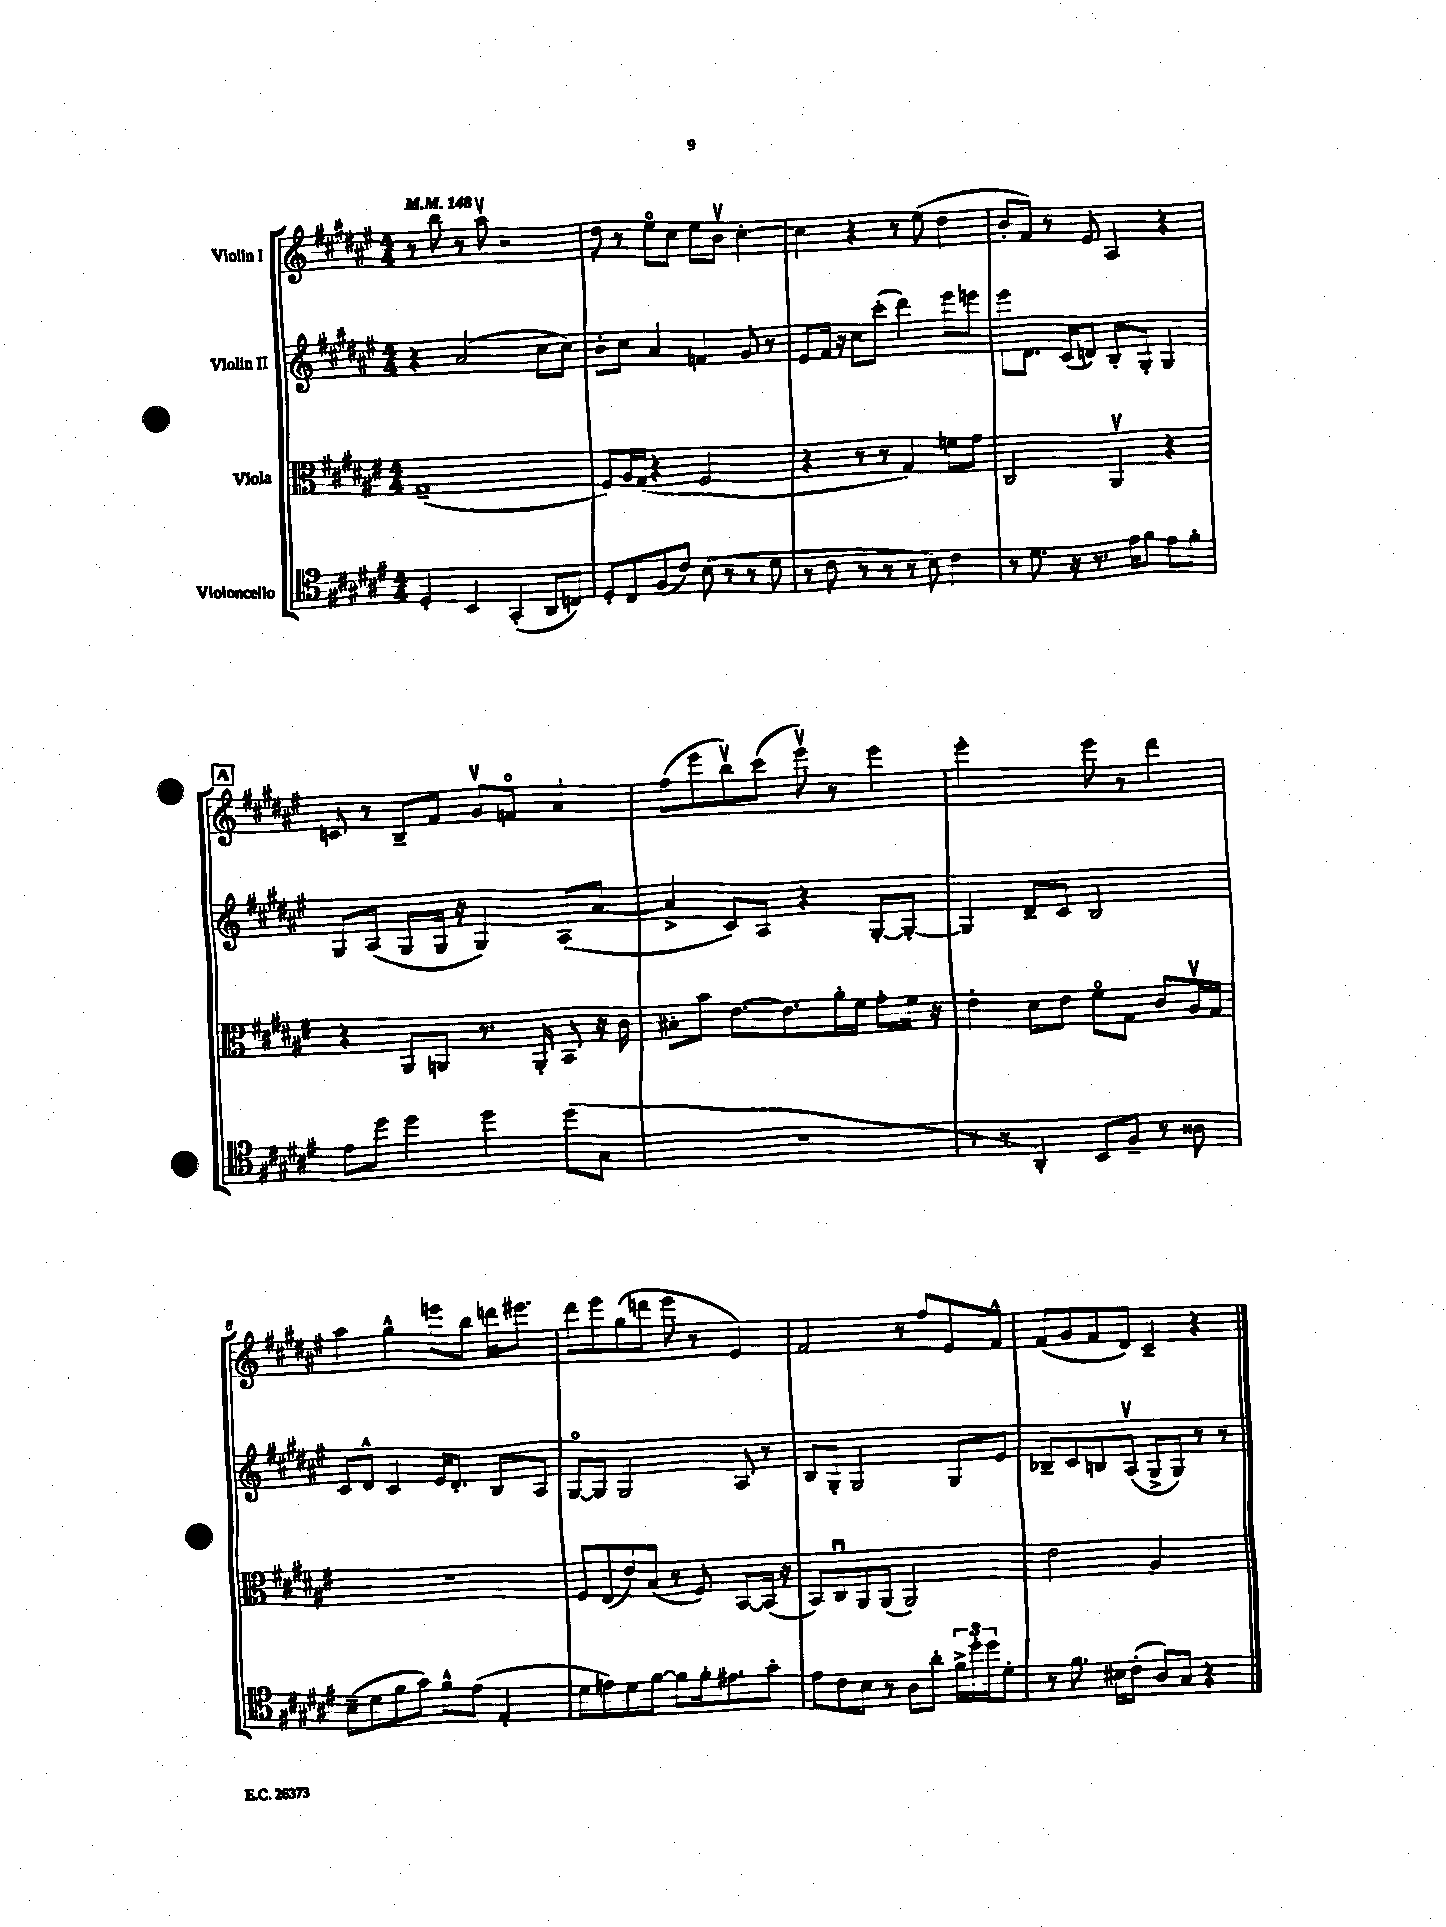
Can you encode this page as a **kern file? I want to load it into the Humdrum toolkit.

**kern	**kern	**kern	**kern
*staff4	*staff3	*staff2	*staff1
*clefC4	*clefC3	*clefG2	*clefG2
*k[f#c#g#d#a#e#]	*k[f#c#g#d#a#e#]	*k[f#c#g#d#a#e#]	*k[f#c#g#d#a#e#]
*M4/4	*M4/4	*M4/4	*M4/4
*MM148	*MM148	*MM148	*MM148
4D#'	(1G#~	4r	8r
.	.	.	8bb
4BB	.	(2a#	8r
.	.	.	8aa#v
(4GG#'	.	.	2r
8AA#	.	8cc#	.
8C)	.	8cc#)	.
=	=	=	=
8D#'	8F#)	8b'	8dd#
8C#	16A#	8cc#	8r
.	(16G#	.	.
(8F#	4r	4a#	8ee#o
8c#)	.	.	8cc#
(8B	2F#	4f	8ee#
8r	.	.	8bv
8r	.	8g#	[4cc#'
8d#	.	8r	.
=	=	=	=
8r	4r	8e#	4cc#]
8c#	.	16f#	.
.	.	16r	.
8r	8r	8cc#	4r
8r	8r	(8ccc#'	.
8r	4G#)	4ddd#)	8r
8B)	.	.	(8ee#
4c#	8f	8eee#	4dd#
.	8g#	8eee	.
=	=	=	=
8r	2C#	8eee#	8b'
8.d#	.	8.d#	8f#)
.	.	.	8r
16r	.	(16c#	.
8.r	.	8d)	8e#
.	4AA#v	8B'	4A#
16e#	.	.	.
8f#	.	8G#'	.
8e#	4r	4G#	4r
8f#'	.	.	.
=	=	=	=
8e#	4r	8G#	8c
8dd#	.	(8A#	8r
4dd#	8AA#	8G#	8B~
.	8AA	16G#	8f#
.	.	16r	.
4dd#	8.r	4G#)	8g#v
.	.	.	8fo
.	16AA'	.	.
(8dd#	8BB	(8A#	4a#
8G#	16r	[8a#	.
.	16c#	.	.
=	=	=	=
1r	8B#'	4a#^]	(8ff#
.	8b	.	8eee#
.	[8.e#	8c#)	8bbv)
.	.	8A#	(8ccc#
.	8.e#]	.	.
.	.	4r	8eee#v)
.	16a#'	.	8r
.	16f#	.	.
.	8g#'	[8G#'	4eee#
.	16f#	8G#'_	.
.	16r	.	.
=	=	=	=
8r	4e#'	4G#]	2eee#'
8r	.	.	.
4AA#')	8d#	8d#~	.
.	8e#	8c#	.
8BB	8f#o	2B	8eee#
8F#~	8G#	.	8r
8r	8c#	.	4ddd#
8A##	16A#v	.	.
.	16G#	.	.
=	=	=	=
(8B~	1r	8c#	4aa#
8d#	.	8d#^^	.
8f#	.	4c#	4gg#^^
8g#)	.	.	.
8f#^^	.	16e#	8eee
.	.	8.d#'	.
(8e#	.	.	8bb
4E#'	.	8B	16ddd
.	.	.	8.eee#
.	.	8A#	.
=	=	=	=
8d#	8F#	[8G#o	8ddd#
8e)	(8E#	8G#]	8eee#
8d#	8e#)	2G#	(8gg#
[8f#	(8B	.	8ddd
8f#]	8r	.	8eee#
16f#'	8F#)	.	8r
8.e#	.	.	.
.	[8BB	8A#	4e#)
8g#'	(16BB]	8r	.
.	16r	.	.
=	=	=	=
8e#	8BB)	8B	2f#
8c#	8C#u	8G#'	.
8B	8AA#	2G#	.
8r	(8AA#	.	.
8A#	2AA#)	.	8r
8a#'	.	.	8ff#
24f#^	.	8G#	8e#
24dd#'	.	.	.
24dd#	.	.	.
8d#'	.	8e#	8f#^^
=	=	=	=
8r	2e#	8B-~	(8f#
8.f#	.	8c#	8g#
.	.	8B	8f#
16B#	.	.	.
(8c#'	.	(8A#v	8d#)
8A#)	2A#	8G#^	4c#~
8G#	.	8G#)	.
4r	.	8r	4r
.	.	8r	.
==	==	==	==
*-	*-	*-	*-
